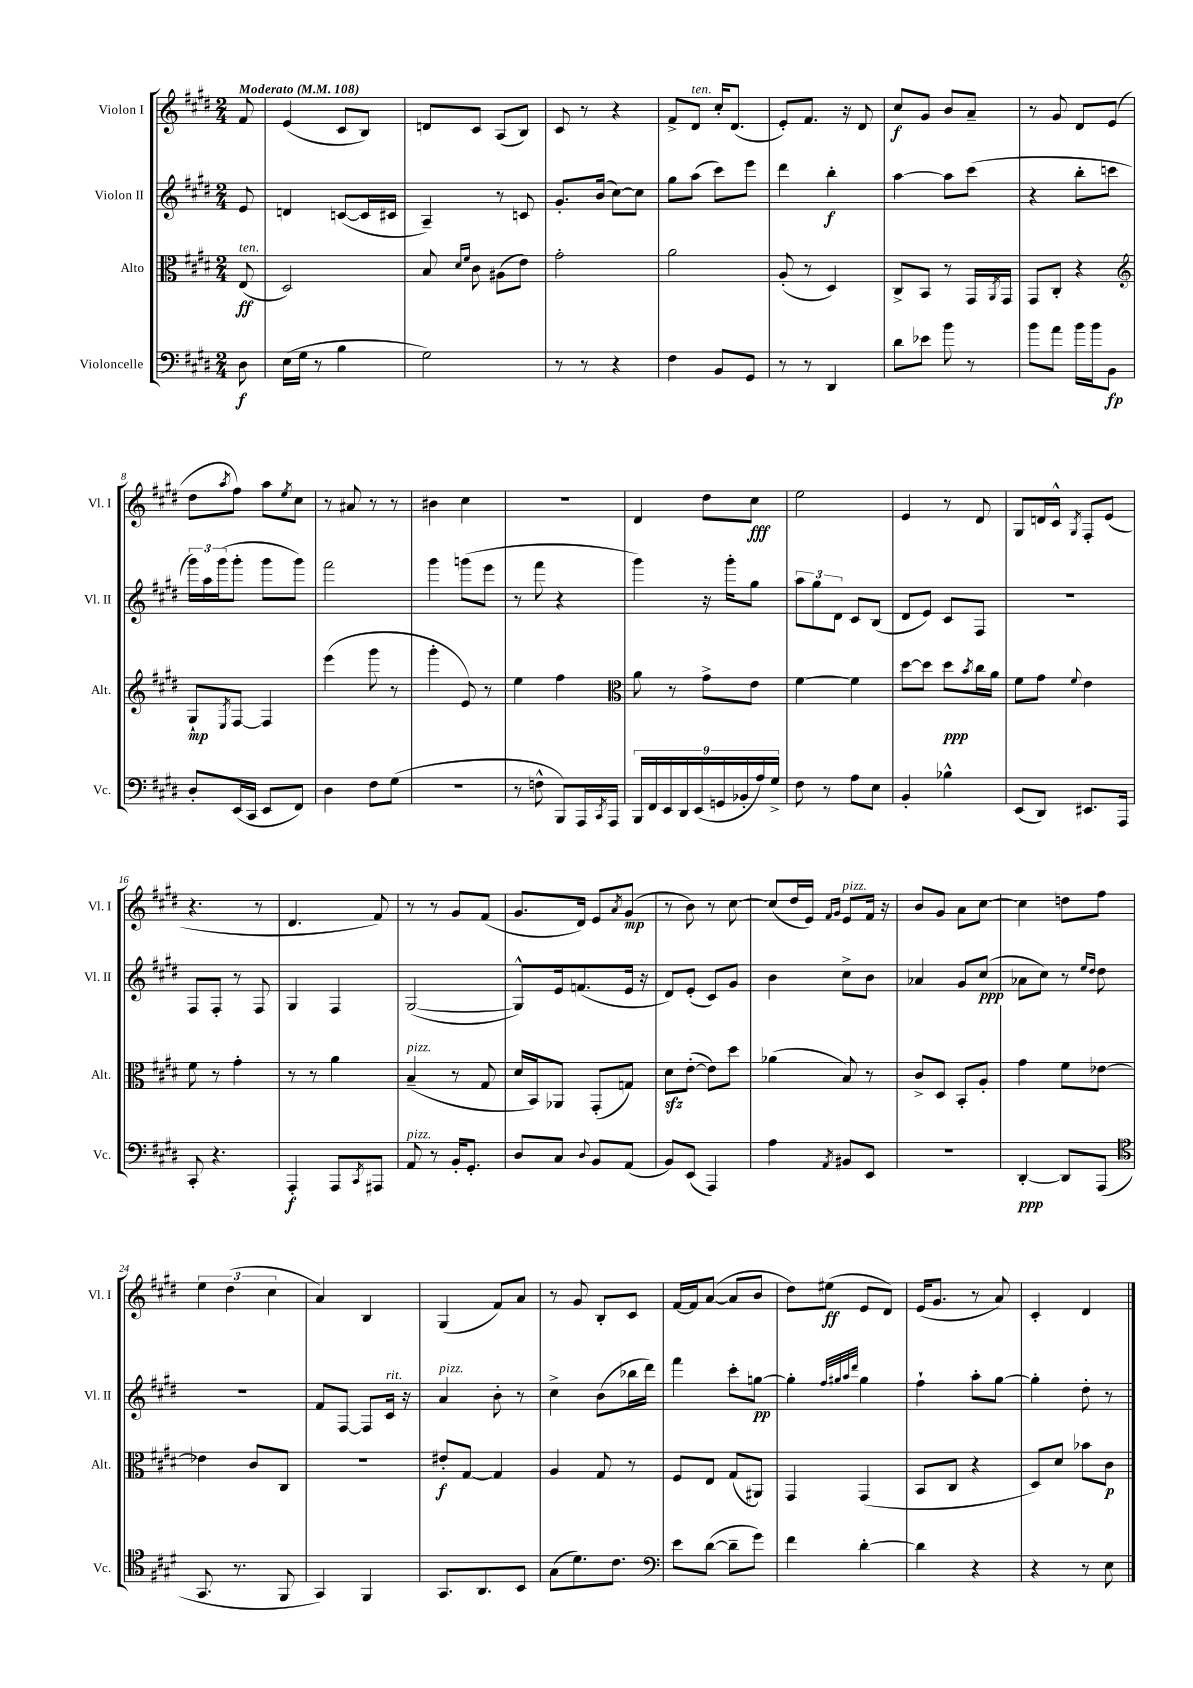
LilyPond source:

<<
\new StaffGroup <<
\new Staff = "s0" \with { instrumentName = "Violon I" shortInstrumentName = "Vl. I" } {
    \clef treble \key e \major \numericTimeSignature \time 2/4 \partial 8 \tempo "Moderato" 4 = 108
    fis'8 |
    e'4( cis'8 b8) |
    d'8 cis'8 a8( b8) |
    cis'8 r8 r4 |
    fis'8-> dis'8^\markup { \italic "ten." } cis''16-. dis'8.( |
    e'8-.) fis'8. r16 dis'8 |
    cis''8\f gis'8 b'8 a'8-- |
    r8 gis'8 dis'8 e'8( |
    dis''8 \acciaccatura { a''8 } fis''8) a''8 \acciaccatura { e''8 } cis''8 |
    r8 ais'8 r8 r8 |
    bis'4 cis''4 |
    R2 |
    dis'4 dis''8 cis''8\fff |
    e''2 |
    e'4 r8 dis'8 |
    gis8 d'16 cis'16-^ \acciaccatura { gis8 } fis8-. e'8( |
    r4. r8 |
    dis'4. fis'8) |
    r8 r8 gis'8 fis'8( |
    gis'8. dis'16) e'8 \acciaccatura { a'8 } gis'8\mp( |
    r8 b'8) r8 cis''8~ |
    cis''8( dis''16 e'16) \grace { fis'16 gis'16 } e'8^\markup { \italic "pizz." } fis'16 r16 |
    b'8 gis'8 a'8 cis''8~ |
    cis''4 d''8 fis''8 |
    \tuplet 3/2 { e''4 dis''4( cis''4 } |
    a'4) b4 |
    gis4( fis'8) a'8 |
    r8 gis'8 b8-. cis'8 |
    fis'16~ fis'16 a'8~( a'8 b'8 |
    dis''8) eis''8\ff( e'8 dis'8) |
    e'16( gis'8. r8 a'8) |
    cis'4-. dis'4 \bar "|." |
}
\new Staff = "s1" \with { instrumentName = "Violon II" shortInstrumentName = "Vl. II" } {
    \clef treble \key e \major \numericTimeSignature \time 2/4 \partial 8
    e'8 |
    d'4 c'8~( c'16 cis'16 |
    a4--) r8 c'8 |
    gis'8.-. b'16( cis''8~) cis''8 |
    gis''8 a''8( cis'''8) e'''8 |
    dis'''4 b''4-.\f |
    a''4~ a''8 cis'''8( |
    r4 b''8-. c'''8 |
    \tuplet 3/2 { gis'''16) a''16 gis'''16( } gis'''8-. gis'''8 gis'''8) |
    fis'''2 |
    gis'''4 g'''8( e'''8 |
    r8 fis'''8 r4 |
    gis'''4) r16 gis'''16-. gis''8 |
    \tuplet 3/2 { a''8 gis''8 dis'8 } cis'8 b8( |
    dis'8 e'8) cis'8 fis8 |
    R2 |
    fis8 fis8-. r8 fis8 |
    gis4 fis4 |
    gis2~( |
    gis8-^) e'16 f'8.( e'16 r16 |
    dis'8) e'8-.( cis'8) gis'8 |
    b'4 cis''8-> b'8 |
    aes'4 gis'8 cis''8\ppp( |
    aes'8 cis''8) r8 \grace { e''16 dis''16 } dis''8 |
    r2 |
    fis'8 fis8~ fis8 cis'16^\markup { \italic "rit." } r16 |
    a'4^\markup { \italic "pizz." } b'8-. r8 |
    cis''4-> b'8( bes''16 dis'''16) |
    fis'''4 cis'''8-. g''8~\pp |
    g''4-. \grace { fis''32 gis''32 a''32 dis'''32 } gis''4 |
    fis''4-! a''8-. gis''8~ |
    gis''4-. dis''8-. r8 \bar "|." |
}
\new Staff = "s2" \with { instrumentName = "Alto" shortInstrumentName = "Alt." } {
    \clef alto \key e \major \numericTimeSignature \time 2/4 \partial 8
    e8\ff^\markup { \italic "ten." }( |
    dis2) |
    b8 \grace { dis'16 fis'16 } cis'8 ais8( e'8) |
    gis'2-. |
    a'2 |
    a8-.( r8 dis4) |
    cis8-> b,8 r8 gis,16 \acciaccatura { a,8 } gis,16 |
    gis,8 cis8-. r4 |
    \clef treble gis8-!\mp \acciaccatura { e8 } fis8~ fis4 |
    e'''4( gis'''8 r8 |
    gis'''4-. e'8) r8 |
    e''4 fis''4 |
    \clef alto a'8 r8 gis'8-> e'8 |
    fis'4~ fis'4 |
    dis''8~ dis''8 dis''8\ppp \acciaccatura { b'8 } cis''16 a'16 |
    fis'8 gis'8 \appoggiatura { fis'8 } e'4 |
    fis'8 r8 gis'4-. |
    r8 r8 a'4 |
    b4--^\markup { \italic "pizz." }( r8 gis8 |
    dis'16 b,16) aes,8 gis,8-.( g8) |
    dis'8\sfz e'8~-.( e'8) dis''8 |
    aes'4( b8) r8 |
    cis'8-> dis8 b,8-. a8-. |
    gis'4 fis'8 ees'8~ |
    ees'4 cis'8 cis8 |
    R2 |
    eis'8-.\f gis8~ gis4 |
    a4 gis8 r8 |
    fis8 e8 gis8( ais,8) |
    gis,4 gis,4( |
    b,8 cis8 r4 |
    dis8) dis'8 bes'8 cis'8\p \bar "|." |
}
\new Staff = "s3" \with { instrumentName = "Violoncelle" shortInstrumentName = "Vc." } {
    \clef bass \key e \major \numericTimeSignature \time 2/4 \partial 8
    dis8\f |
    e16( gis16 r8 b4 |
    gis2) |
    r8 r8 r4 |
    fis4 b,8 gis,8 |
    r8 r8 dis,4 |
    dis'8 ees'8 b'8 r8 |
    b'8 a'8 b'16 b'16 b,8\fp |
    dis8-. e,16( cis,16 e,8 fis,8) |
    dis4 fis8 gis8( |
    r2 |
    r8 f8-^ b,,8) a,,16 \acciaccatura { cis,8 } a,,16 |
    \tuplet 9/8 { b,,16 fis,16 e,16 dis,16 e,16( g,16 bes,16-. a16) gis16-> } |
    fis8 r8 a8 e8 |
    b,4-. bes4-^ |
    e,8( dis,8) eis,8. a,,16 |
    cis,8-. r4. |
    a,,4-.\f a,,8 \acciaccatura { cis,8 } ais,,8 |
    a,8^\markup { \italic "pizz." } r8 b,16-. gis,8.-. |
    dis8 cis8 \appoggiatura { dis8 } b,8 a,8( |
    b,8) e,8( a,,4) |
    a4 \acciaccatura { a,8 } bis,8 e,8 |
    R2 |
    dis,4~-.\ppp dis,8 a,,8( |
    \clef tenor gis,8. r8. fis,8 |
    gis,4) fis,4 |
    gis,8. a,8. b,8 |
    gis8( dis'8.) cis'8. |
    \clef bass e'8 dis'8~( dis'8-- gis'8) |
    fis'4 dis'4~-. |
    dis'4 r4 |
    r4 r8 e8 \bar "|." |
}
>>
>>
